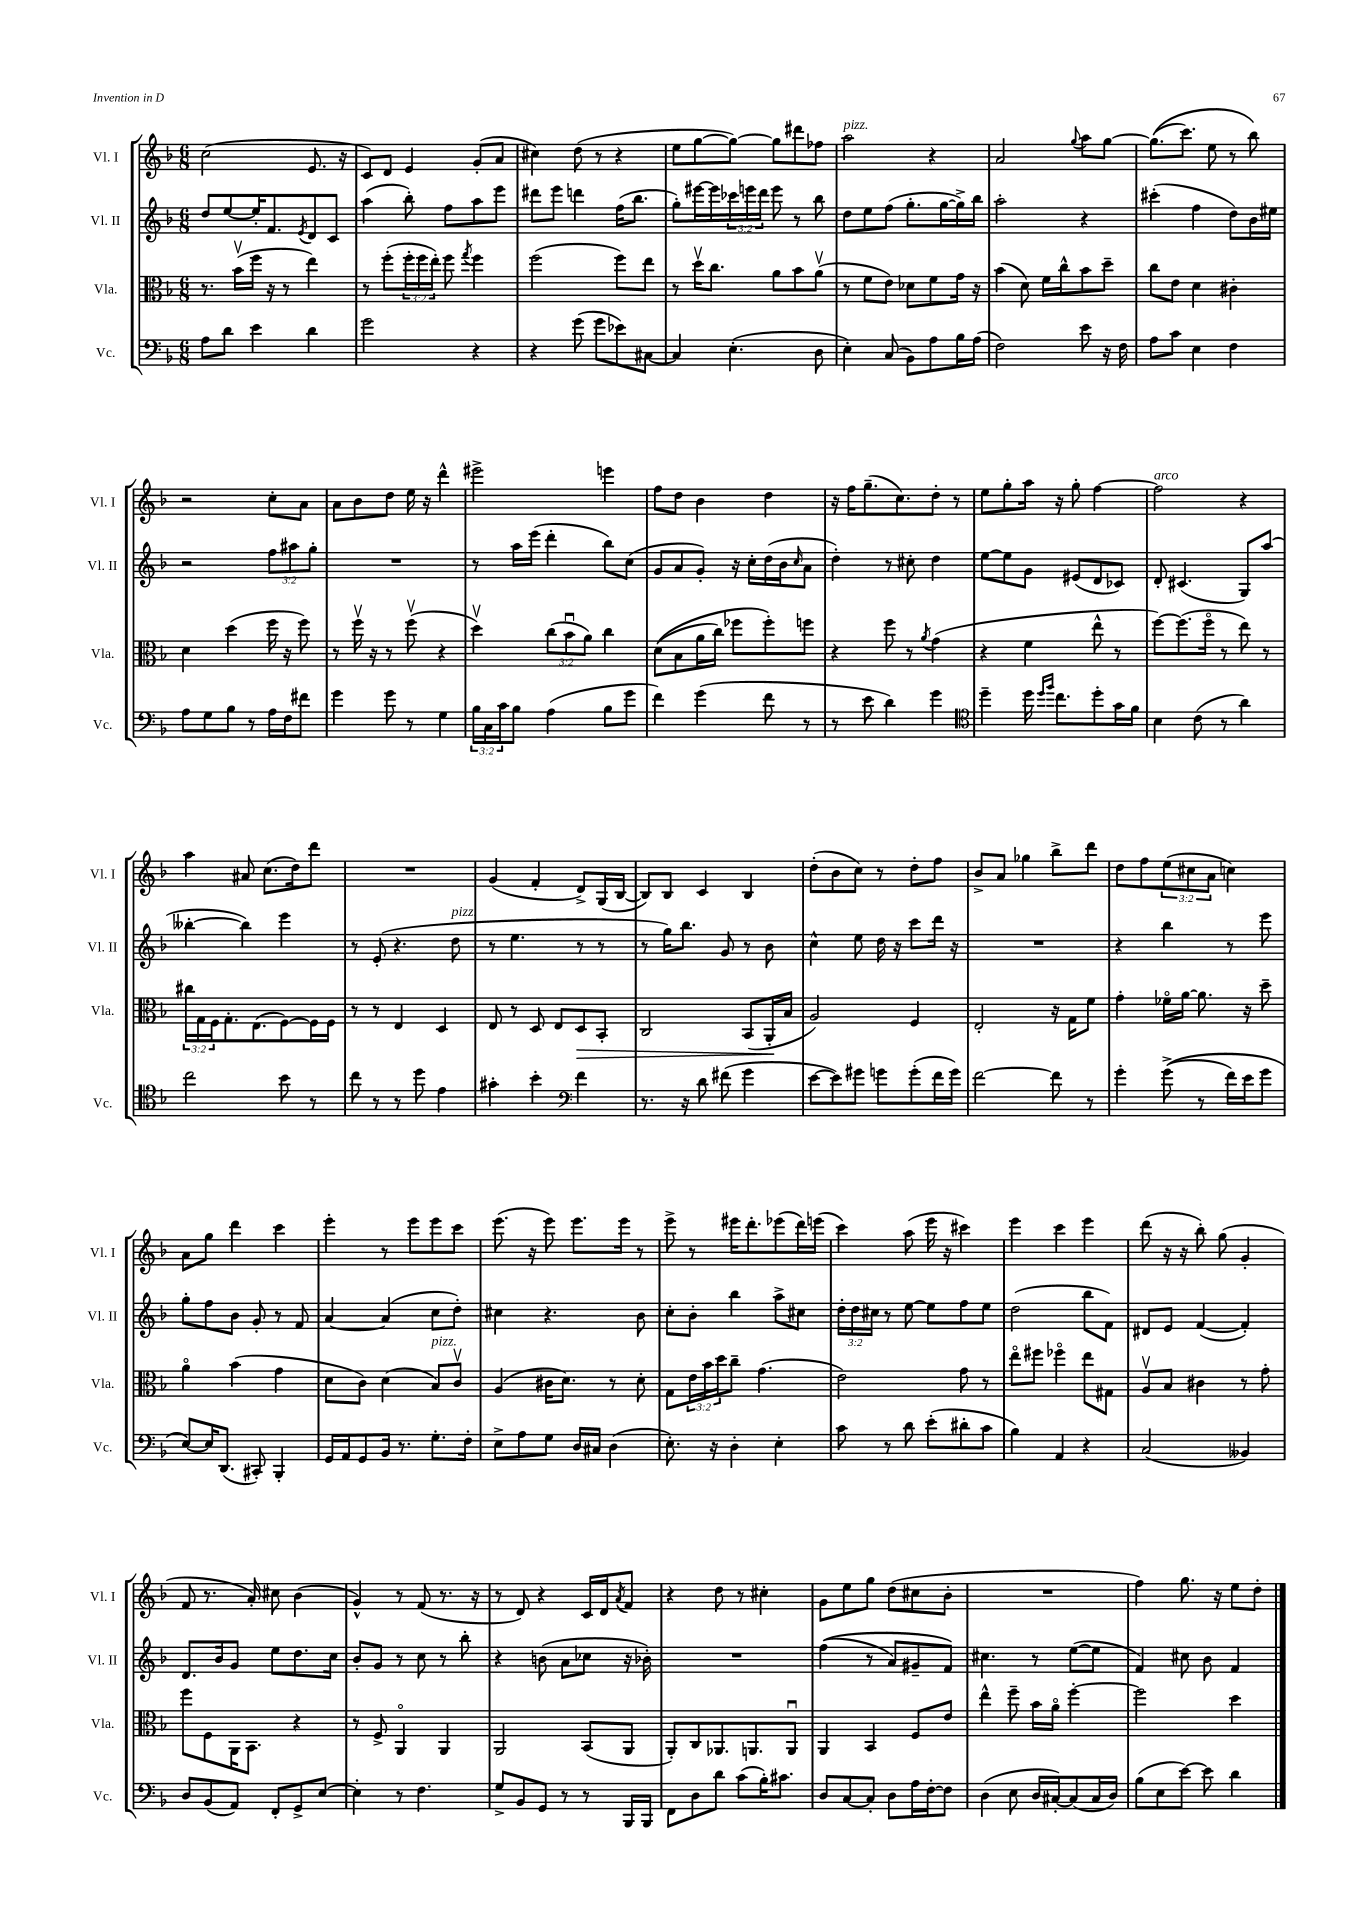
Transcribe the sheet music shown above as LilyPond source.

<<
\new StaffGroup <<
\new Staff = "s0" \with { instrumentName = "Vl. I" shortInstrumentName = "Vl. I" } {
    \clef treble \key f \major \numericTimeSignature \time 6/8 \override Staff.TupletNumber.text = #tuplet-number::calc-fraction-text
    c''2( e'8. r16 |
    c'8) d'8 e'4 g'8-.( a'8 |
    cis''4) d''8( r8 r4 |
    e''8 g''8~ g''8~) g''8 dis'''8 fes''8 |
    a''2^\markup { \italic "pizz." } r4 |
    a'2 \appoggiatura { g''8 } a''8 g''8~ |
    g''8.(\( c'''8.) e''8 r8 bes''8\) |
    r2 c''8-. a'8 |
    a'8 bes'8 d''8 e''16 r16 d'''4-^ |
    eis'''2-> e'''4 |
    f''8 d''8 bes'4 d''4 |
    r16 f''16 g''8.--( c''8.) d''8-. r8 |
    e''8 g''8-. a''16 r16 g''8-. f''4~ |
    f''2^\markup { \italic "arco" } r4 |
    a''4 ais'8 c''8.( d''16) d'''8 |
    R2. |
    g'4( f'4-. d'8->) g16( bes16~ |
    bes8) bes8 c'4 bes4 |
    d''8-.( bes'8 c''8) r8 d''8-. f''8 |
    bes'8-> a'8 ges''4 bes''8-> d'''8 |
    d''8 f''8 \tuplet 3/2 { e''8( cis''8 a'8 } c''4) |
    a'8 g''8 d'''4 c'''4 |
    e'''4-. r8 e'''8 e'''8 c'''8 |
    e'''8.( r16 e'''8) e'''8. e'''16 r8 |
    e'''8-> r8 eis'''16 d'''8.-. ees'''8( d'''16) e'''16( |
    c'''4) a''8( e'''16 r16 cis'''4) |
    e'''4 c'''4 e'''4 |
    d'''8( r16 r16 bes''8-.) g''8( g'4-. |
    f'8 r8. a'16-.) cis''8 bes'4( |
    g'4-^) r8 f'8( r8. r16 |
    r8 d'8) r4 c'16 d'16 \acciaccatura { a'8 } f'8 |
    r4 d''8 r8 cis''4-. |
    g'8 e''8 g''8 d''8( cis''8 bes'8-. |
    R2. |
    f''4) g''8. r16 e''8 d''8-. \bar "|." |
}
\new Staff = "s1" \with { instrumentName = "Vl. II" shortInstrumentName = "Vl. II" } {
    \clef treble \key f \major \numericTimeSignature \time 6/8 \override Staff.TupletNumber.text = #tuplet-number::calc-fraction-text
    d''8 e''8~ e''16-. f'8. \acciaccatura { e'8 } d'8 c'8 |
    a''4( bes''8-.) f''8 a''8 e'''8 |
    dis'''8 e'''8 d'''4 f''16( bes''8. |
    g''8-.) eis'''16~ eis'''16 \tuplet 3/2 { ces'''16 e'''16 d'''16 } e'''8 r8 bes''8 |
    d''8 e''8 f''8( g''8.-. g''16~ g''16->) bes''16 |
    a''2-. r4 |
    cis'''4-.( f''4 d''8) bes'16 eis''16 |
    r2 \tuplet 3/2 { f''8 ais''8 g''8-. } |
    R2. |
    r8 a''16 e'''16( d'''4-. bes''8) c''8( |
    g'8 a'8 g'8-.) r16 c''16-. d''16( bes'16 \grace { c''16 } a'8 |
    d''4-.) r8 cis''8-. d''4 |
    e''8~ e''8 g'8 eis'8( d'8 ces'8) |
    d'8-. cis'4.( g8) a''8( |
    beses''4~-. beses''4) e'''4 |
    r8 e'8-.( r4. d''8^\markup { \italic "pizz." } |
    r8 e''4. r8 r8 |
    r8 g''16) bes''8. g'8 r8 bes'8 |
    c''4-^ e''8 d''16 r16 c'''8 d'''16 r16 |
    R2. |
    r4 bes''4 r8 e'''8 |
    g''8-. f''8 bes'8 g'8-. r8 f'8 |
    a'4~ a'4( c''8 d''8-.) |
    cis''4 r4. bes'8 |
    c''8-. bes'8-. bes''4 a''8-> cis''8 |
    \tuplet 3/2 { d''16-. d''16 cis''16 } r8 e''8~ e''8 f''8 e''8 |
    d''2( bes''8 f'8) |
    dis'8 e'8 f'4~( f'4-.) |
    d'8. bes'16 g'8 e''8 d''8. c''16 |
    bes'8-. g'8 r8 c''8 r8 bes''8-. |
    r4 b'8( a'8 ces''8 r16 bes'16-.) |
    R2. |
    f''4(\( r8 a'8) gis'8-- f'8\) |
    cis''4. r8 e''8~( e''8 |
    f'4) cis''8 bes'8 f'4 \bar "|." |
}
\new Staff = "s2" \with { instrumentName = "Vla." shortInstrumentName = "Vla." } {
    \clef alto \key f \major \numericTimeSignature \time 6/8 \override Staff.TupletNumber.text = #tuplet-number::calc-fraction-text
    r8. bes'16\upbow( f''16 r16 r8 e''4) |
    r8 f''8-.( \tuplet 3/2 { f''16-. f''16 e''16-.) } f''8 \acciaccatura { g''8 } f''4 |
    f''2( f''8) e''8 |
    r8 d''16\upbow c''8. a'8 bes'8 a'8\upbow( |
    r8 f'8 e'8) des'8 f'8 g'16 r16 |
    bes'4( d'8) f'16 c''16-^ bes'8 d''8-- |
    c''8 e'8 d'4 cis'4-. |
    d'4 d''4( f''16 r16 f''8) |
    r8 f''16\upbow r16 r8 f''8\upbow( r4 |
    d''4\upbow) \tuplet 3/2 { c''8( bes'8\downbow a'8) } c''4 |
    d'8(\( bes8 a'16 c''16) fes''8 fes''8-.\) f''8 |
    r4 f''8 r8 \acciaccatura { a'8 } g'4( |
    r4 f'4 e''8-^ r8 |
    f''8~) f''8.( f''16\flageolet r8 e''8) r8 |
    \tuplet 3/2 { cis''16 g16 f16 } g8.-. e8.( f8~) f16 f16 |
    r8 r8 e4 d4 |
    e8 r8 d8 e8 d8\> bes,8-. |
    c2 bes,8( a,16-.\! bes16 |
    a2) f4 |
    e2-. r16 g16 f'8 |
    g'4-. fes'16\flageolet a'16~ a'8. r16 d''8-- |
    a'4\flageolet bes'4( g'4 |
    d'8 c'8) d'4( bes8^\markup { \italic "pizz." }) c'8\upbow |
    a4( cis'16 d'8.) r8 d'8-. |
    g8 \tuplet 3/2 { e'16 bes'16 d''16 } c''8-- g'4.( |
    e'2) g'8 r8 |
    e''8\flageolet fis''8 fes''4\flageolet e''8 gis8 |
    a8\upbow bes8 cis'4 r8 g'8-. |
    f''8 f8 a,16 bes,8. r4 |
    r8 f8-> a,4\flageolet a,4 |
    a,2 bes,8( a,8 |
    a,8-.) c8 aes,8. a,8. a,8\downbow |
    a,4 bes,4 f8 e'8 |
    e''4-^ f''8-- bes'16 a'16\flageolet f''4~-. |
    f''2 d''4 \bar "|." |
}
\new Staff = "s3" \with { instrumentName = "Vc." shortInstrumentName = "Vc." } {
    \clef bass \key f \major \numericTimeSignature \time 6/8 \override Staff.TupletNumber.text = #tuplet-number::calc-fraction-text
    a8 d'8 e'4 d'4 |
    g'2 r4 |
    r4 g'8( g'8 ees'8) cis8~ |
    cis4 e4.-.( d8 |
    e4-.) c8( bes,8) a8 bes16 a16( |
    f2) e'8 r16 f16 |
    a8 c'8 e4 f4 |
    a8 g8 bes8 r8 a16 f16 fis'8 |
    g'4 g'8 r8 g4 |
    \tuplet 3/2 { bes16 c16 c'16 } bes8 a4( bes8 g'8 |
    f'4) g'4( f'8 r8 |
    r8 e'8 d'4) g'4 |
    \clef tenor d''4-- d''16 \grace { d''16 f''16 } c''8. d''8-. g'16 f'16 |
    bes4 c'8( r8 a'4) |
    c''2 bes'8 r8 |
    c''8 r8 r8 d''8 e'4 |
    gis'4-. bes'4-. \clef bass f'4 |
    r8. r16 d'8 fis'8( g'4 |
    e'8~ e'8) gis'8 g'8 g'8-.( f'16 g'16) |
    f'2~ f'8 r8 |
    g'4-. g'8->(\( r8 f'16) e'16 g'8 |
    e8~\) e16 d,8.( cis,8-.) bes,,4-. |
    g,16 a,16 g,8 bes,16 r8. g8.-. f16-. |
    e8-> a8 g8 d16 cis16 d4( |
    e8.-.) r16 d4-. e4-. |
    c'8 r8 d'8 e'8-.( dis'8-. c'8 |
    bes4) a,4 r4 |
    c2( beses,4) |
    d8 bes,8( a,8) f,8-. g,8-> e8~ |
    e4-. r8 f4. |
    g8-> bes,8 g,8 r8 r8 bes,,16 bes,,16 |
    f,8 d8 d'8 c'8( bes16-.) cis'8. |
    d8 c8~ c8-. d8 a16 f16~-. f8 |
    d4( e8 d16 cis16~-.) cis8( cis16 d16) |
    bes8( e8 e'8~) e'8 d'4 \bar "|." |
}
>>
>>
\layout { \context { \Score \remove "Bar_number_engraver" } }
